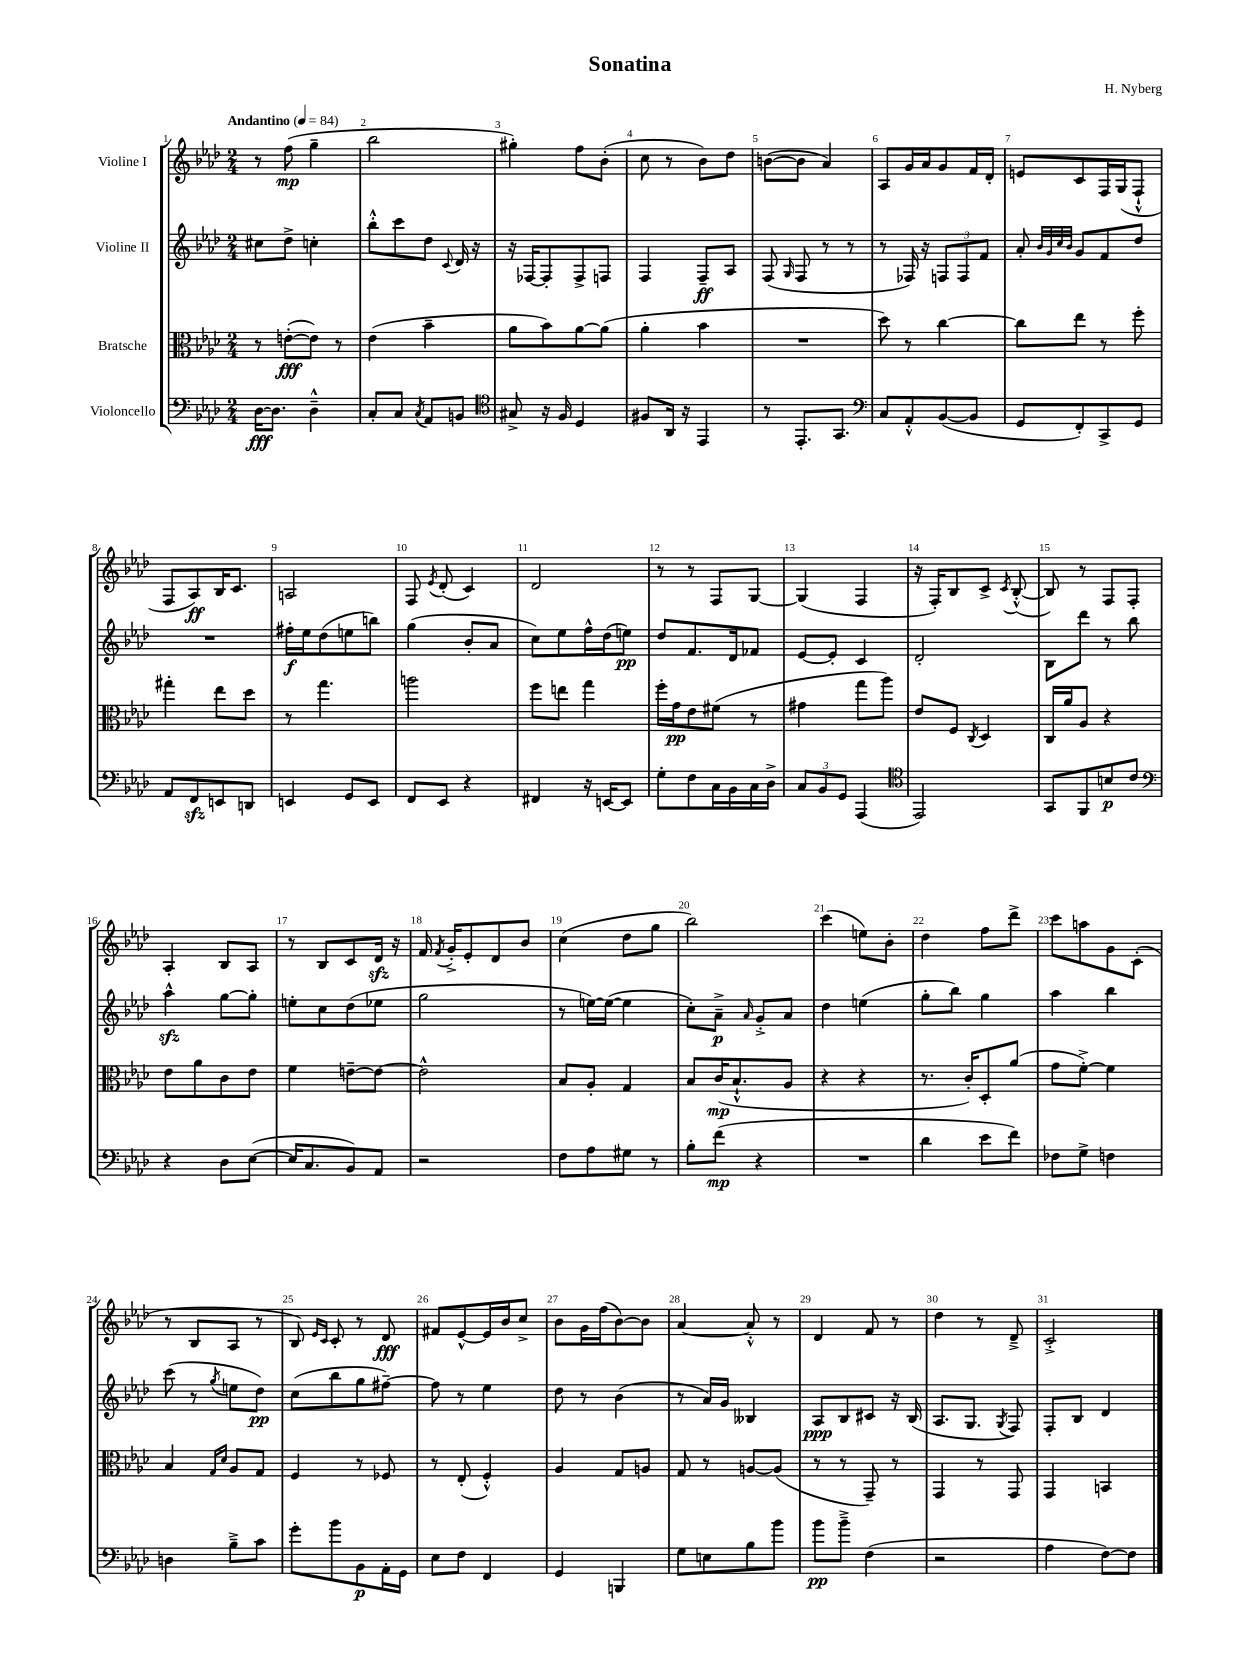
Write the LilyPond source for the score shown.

\header { title = "Sonatina" composer = "H. Nyberg" }
<<
\new StaffGroup <<
\new Staff = "s0" \with { instrumentName = "Violine I" } {
    \clef treble \key aes \major \numericTimeSignature \time 2/4 \tempo "Andantino" 4 = 84
    \autoBeamOff r8 f''8\mp( g''4-- |
    bes''2 |
    gis''4-.) f''8[ bes'8]-.( |
    c''8 r8 bes'8[) des''8] |
    b'8[~( b'8] aes'4) |
    aes8[ g'16 aes'16 g'8 f'16 des'16]-. |
    e'8[ c'8 f16 g16( f8]-!-^ |
    f8[ aes8\ff) bes16 c'8.] |
    a2 |
    f8 \acciaccatura { ees'8 } des'8-.( c'4) |
    des'2 |
    r8 r8 f8[ g8]~ |
    g4( f4 |
    r16 f16[-.) bes8 c'8]-> \acciaccatura { c'8 } bes8~-.-^( |
    bes8) r8 f8[ f8]-. |
    aes4-. bes8[ aes8] |
    r8 bes8[ c'8 des'16]\sfz r16 |
    f'16 \acciaccatura { f'8 } g'16[-.-> ees'8-. des'8 bes'8] |
    c''4( des''8[ g''8] |
    bes''2) |
    c'''4( e''8[) bes'8]-. |
    des''4 f''8[ des'''8]-> |
    c'''8[ a''8 g'8 c'8]-.( |
    r8 bes8[ aes8] r8 |
    bes8) \grace { ees'16[ c'16] } c'8-. r8 des'8\fff |
    fis'8[ ees'8~-^ ees'16 bes'16 c''8]-> |
    bes'8[ g'16 f''16( bes'8~) bes'8] |
    aes'4~ aes'8-.-^ r8 |
    des'4 f'8 r8 |
    des''4 r8 des'8---> |
    c'2-.-> \bar "|." |
}
\new Staff = "s1" \with { instrumentName = "Violine II" } {
    \clef treble \key aes \major \numericTimeSignature \time 2/4
    \autoBeamOff cis''8[ des''8]-> c''4-. |
    bes''8[-.-^ c'''8 des''8] \appoggiatura { c'8 } des'16 r16 |
    r16 fes16[~ fes8-. fes8-> f8] |
    f4 f8[--\ff aes8] |
    f8( \grace { g16 } f8 r8 r8 |
    r8 fes16) r16 \tuplet 3/2 { f8[ f8 f'8] } |
    aes'8-. \grace { bes'32[ g'32 c''32 bes'32] } g'8[ f'8 des''8] |
    R2 |
    fis''16[-.\f ees''16 des''8( e''8 b''8]) |
    g''4( bes'8[-. aes'8] |
    c''8[) ees''8 f''16-^ des''16( e''8]\pp) |
    des''8[ f'8. des'16 fes'8] |
    ees'8[~ ees'8]-. c'4 |
    des'2-. |
    bes8[ des'''8] r8 bes''8 |
    aes''4-^\sfz g''8[~ g''8]-. |
    e''8[-. c''8 des''8( ees''8] |
    g''2 |
    r8 e''16[~) e''16]~( e''4 |
    c''8[-.) aes'8]--->\p \grace { aes'16 } g'8[-.-> aes'8] |
    des''4 e''4( |
    g''8[-. bes''8]) g''4 |
    aes''4 bes''4 |
    c'''8( r8 \acciaccatura { g''8 } e''8[ des''8]\pp) |
    c''8[( bes''8 g''8 fis''8]~--) |
    fis''8 r8 ees''4 |
    des''8 r8 bes'4( |
    r8 aes'16[) g'16] beses4 |
    aes8[\ppp bes8 cis'8] r16 bes16( |
    aes8.[ g8.] \acciaccatura { g8 } f8) |
    f8[-. bes8] des'4 \bar "|." |
}
\new Staff = "s2" \with { instrumentName = "Bratsche" } {
    \clef alto \key aes \major \numericTimeSignature \time 2/4
    \autoBeamOff r8 e'8[~-.\fff( e'8]) r8 |
    ees'4( bes'4-- |
    aes'8[ bes'8) aes'8~ aes'8]( |
    aes'4-. bes'4 |
    R2 |
    des''8) r8 c''4~ |
    c''8[ ees''8] r8 f''8-. |
    gis''4-. ees''8[ des''8] |
    r8 g''4. |
    a''2 |
    f''8[ e''8] g''4 |
    f''16[-. g'16\pp ees'8 fis'8]( r8 |
    gis'4 g''8[ aes''8]) |
    ees'8[ f8] \acciaccatura { c8 } des4 |
    c16[ aes'16 aes8] r4 |
    ees'8[ aes'8 c'8 ees'8] |
    f'4 e'8[~-- e'8]~ |
    e'2-^ |
    bes8[ aes8]-. g4 |
    bes8[ c'16\mp( bes8.-!-^ aes8] |
    r4 r4 |
    r8. c'16[-.) des8-. aes'8]( |
    g'8[ f'8]~-.->) f'4 |
    bes4 \grace { g16[ des'16] } aes8[ g8] |
    f4 r8 fes8 |
    r8 ees8-.( f4-.-^) |
    aes4 g8[ a8] |
    g8 r8 a8[~ a8]( |
    r8 r8 g,8--) r8 |
    g,4 r8 g,8 |
    g,4 b,4 \bar "|." |
}
\new Staff = "s3" \with { instrumentName = "Violoncello" } {
    \clef bass \key aes \major \numericTimeSignature \time 2/4
    \autoBeamOff des16[~\fff des8.] des4---^ |
    c8[-. c8] \acciaccatura { c8 } aes,8[ b,8] |
    \clef tenor gis8-> r16 f16 des4 |
    fis8[ aes,16] r16 ees,4 |
    r8 ees,8.[-. g,8.] |
    \clef bass c8[ aes,8-.-^ bes,8~( bes,8] |
    g,8[ f,8-.) c,8-> g,8] |
    aes,8[ f,8\sfz e,8 d,8] |
    e,4 g,8[ e,8] |
    f,8[ ees,8] r4 |
    fis,4 r16 e,16[~ e,8] |
    g8[-. f8 c16 bes,16 c16 des16]-> |
    \tuplet 3/2 { c8[ bes,8 g,8] } aes,,4( |
    \clef tenor ees,2) |
    g,8[ f,8 b8\p c'8] |
    \clef bass r4 des8[ ees8]~( |
    ees16[ c8. bes,8) aes,8] |
    r2 |
    f8[ aes8 gis8] r8 |
    bes8[-. f'8]\mp( r4 |
    R2 |
    des'4 ees'8[ f'8]) |
    fes8[ g8]-> f4 |
    d4 bes8[---> c'8] |
    g'8[-. bes'8 bes,8\p aes,16-. g,16] |
    ees8[ f8] f,4 |
    g,4 b,,4 |
    g8[ e8 bes8 bes'8] |
    bes'8[\pp bes'8]---> f4( |
    r2 |
    aes4 f8[~) f8] \bar "|." |
}
>>
>>
\layout { \context { \Score \override BarNumber.break-visibility = ##(#f #t #t) barNumberVisibility = #all-bar-numbers-visible } }
